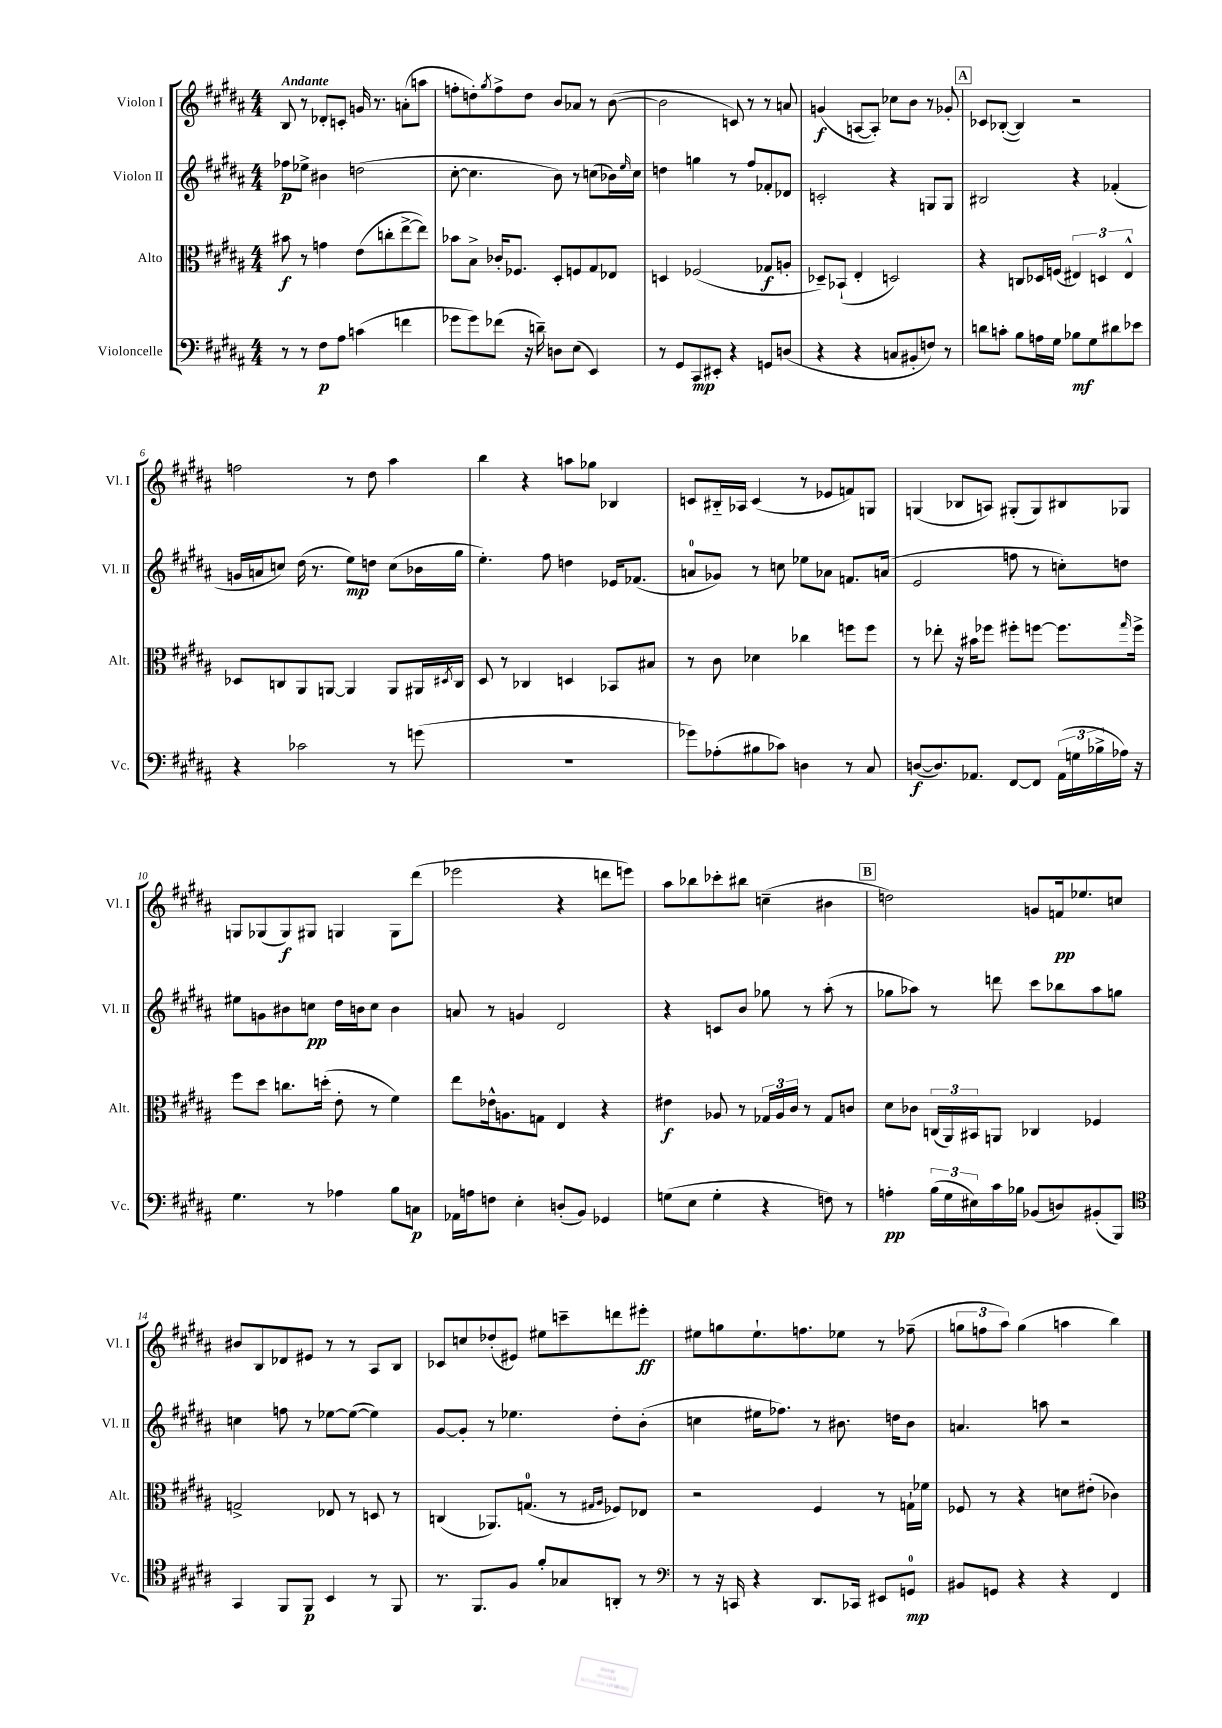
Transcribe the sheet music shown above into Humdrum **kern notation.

**kern	**kern	**kern	**kern
*staff4	*staff3	*staff2	*staff1
*clefF4	*clefC3	*clefG2	*clefG2
*k[f#c#g#d#a#]	*k[f#c#g#d#a#]	*k[f#c#g#d#a#]	*k[f#c#g#d#a#]
*M4/4	*M4/4	*M4/4	*M4/4
8r	8b#\	8ff-\L	8B/
8r	8r	8ee-^\J	8r
8F#\L	4g\	4b#\	8d-'/L
8A#\J	.	.	8c'/J
(4c\	(8e\L	(2dd\	16g/
.	.	.	8.r
.	8cc'\	.	.
4f\	[8ee^\	.	(8a'\L
.	8ee\]J)	.	8aa\J
=	=	=	=
8g-\L	8b-\L	[8cc#'\	8ff'\L
8g-\)	8B^\J	4.cc#\]	8dd'\)
.	.	.	8qgg#/
(8f-\J	16c-'/LK	.	8ff^\
.	8.F-/J	.	.
16r	.	.	8dd\J
16d~\)	.	.	.
8D\L	8D#'/L	8b\)	8b/L
(8E\J	8F/	8r	8a-/J
4EE/)	8G#/	(8cc\L	8r
.	8E-/J	16b-\L)	([8b\
.	.	16qqee/	.
.	.	16cc\JJ	.
=	=	=	=
8r	4D/	4dd\	2b\]
8GG#/L	.	.	.
8CC#/	(2F-/	4gg\	.
8EE#'/J	.	.	.
4r	.	8r	8c/)
.	.	8ff#/L	8r
8GG/L	8G-/L	8f-'/	8r
(8D/J	8A'/J	8d-/J	8a/
=	=	=	=
4r	8D-~/L)	2c'/	(4g/
.	(8BB-`/J	.	.
4r	4E'/	.	[8A/L
.	.	.	8A'/]J)
8C/L	2D/)	4r	8cc-\L
8BB#'/	.	.	8b\J
8F/J)	.	8G/L	8r
8r	.	8G/J	8g-'/
=	=	=	=
8d\L	4r	2B#/	8c-/L
8c'\J	.	.	([8B-'/J
8B\L	8C/L	.	4B-/])
16A\L	16D-/L	.	.
16G#\JJ	(16F/JJ	.	.
8B-\L	6E#/)	4r	2r
8G#\	.	.	.
.	6D/	.	.
8d#\	.	(4f-'/	.
.	6E#^^/	.	.
8e-\J	.	.	.
=	=	=	=
4r	8D-/L	16g/LL	2ff\
.	.	16a/J	.
.	8C/	8cc/J)	.
2c-\	8AA#/	(16dd#\	.
.	.	8.r	.
.	[8AA/J	.	.
.	4AA/]	8ee\L)	8r
.	.	8dd\J	8dd#\
8r	8AA/L	(8cc\L	4aa#\
(8g\	16AA#/L	16b-\L	.
.	8qD#/	.	.
.	16C/JJ	16gg#\JJ	.
=	=	=	=
1r	8D#/	4.ee'\)	4bb\
.	8r	.	.
.	4C-/	.	4r
.	.	8ff#\	.
.	4D/	4dd\	8aa\L
.	.	.	8gg-\J
.	8BB-/L	16e-/LK	4B-/
.	.	(8.f-/J	.
.	8B#/J	.	.
=	=	=	=
8g-\L)	8r	8a/L	8c/L
(8A-'\	8c#\	8g-/J)	16B#'~/L
.	.	.	16A-/JJ
8B#\	4d-\	8r	(4c/
8c-\J)	.	8cc\	.
4D\	4cc-\	8ee-\L	8r
.	.	8a-\J	8e-/L
8r	8ff\L	8.f/L	8f/)
8C#/	8ff\J	.	8G/J
.	.	(16a/Jk	.
=	=	=	=
([8D/L	8r	2e/	(4G/
8.D/])	8ee-'\	.	.
.	16r	.	8B-/L
8.AA-/J	16b#\LK	.	.
.	8ff-\J	.	8A/J)
[8FF#/L	8ff#'\L	8ff\	(8G#'/L
8FF#/]J	[8ff\J	8r	8G#/)
(24AA-\LL	8.ff\]L	8cc'\L)	8B#/
24G\	.	.	.
24B-^\	.	.	.
16A-\JJ)	.	8dd\J	8G-/J
.	16qqgg#/	.	.
16r	16ff^\Jk	.	.
=	=	=	=
4.G#\	8ff#\L	8ee#\L	8G/L
.	8dd#\J	8g\	(8G-/
.	8.cc\L	8b#\	8G-/)
8r	.	8cc\J	8G#/J
.	(16dd'\Jk	.	.
4A-\	8e'\	16dd#\LL	4G/
.	.	16b\J	.
.	8r	8cc\J	.
8B\L	4f#\)	4b\	8G\L
8C\J	.	.	(8ddd#\J
=	=	=	=
16AA-\LL	8ee\L	8a/	2eee-\
16A\J	.	.	.
8F\J	16e-^^\k	8r	.
.	8.A\	.	.
4E'\	.	4g/	.
.	8G\J	.	.
(8D'/L	4E/	2d#/	4r
8BB/J)	.	.	.
4GG-/	4r	.	8ddd\L
.	.	.	8eee\J)
=	=	=	=
(8G\L	4e#\	4r	8aa#\L
8E\J	.	.	8bb-\
4G'\	8A-/	8c/L	8ccc-'\
.	8r	8b/J	8bb#\J
4r	24G-/LL	8gg-\	(4cc~\
.	24A-/	.	.
.	24c#/JJ	.	.
.	8r	8r	.
8F\)	8G-/L	(8aa#'\	4b#\
8r	8c/J	8r	.
=	=	=	=
4A'\	8d#\L	8gg-\L	2dd\)
.	8c-\J	8aa-\J)	.
(24B\LL	(24C/LL	8r	.
24G#\	24AA#/)	.	.
24E#\)	24BB#/J	.	.
16c#\	8AA/J	8ddd\	.
16B-\JJ	.	.	.
(8BB-/L	4C-/	8ccc#\L	8g/L
8D/)	.	8bb-\	16f/k
.	.	.	8.ee-/
(8BB#'/	4F-/	8aa-\	.
8BBB/J)	.	8gg\J	8cc/J
=	=	=	=
*clefC4	*	*	*
4GG#/	2G^/	4cc\	8b#/L
.	.	.	8B/
8FF#/L	.	8ff\	8d-/
8FF#/J	.	8r	8e#/J
4BB/	8E-/	[8ee-\L	8r
.	8r	(8ee-\_J	8r
8r	8D/	4ee-\])	8A#/L
8FF#/	8r	.	8B/J
=	=	=	=
8.r	(4C/	[8g#/L	8c-/L
.	.	8g#'/]J	8cc/
8.FF#/L	.	.	.
.	8.AA-/L)	8r	(8dd-'/
8F#/J	.	4.ee-\	8e#/J)
.	(8.G/J	.	.
8f#'/L	.	.	8ee#\L
8G-/	8r	.	8ccc~\
.	16qqG#/LL	.	.
.	16qqA#/JJ	.	.
8AA'/J	8F-/L)	8dd#'\L	8ddd\
8r	8E-/J	(8b'\J	8eee#'\J
=	=	=	=
*clefF4	*	*	*
8r	2r	4cc\	8ee#\L
16r	.	.	8gg\
16CC/	.	.	.
4r	.	16ee#\LK	8.ee#`\
.	.	8.ff-\J)	.
.	.	.	8.ff\
8.DD#/L	4F#/	8r	.
.	.	8.b#\	8ee-\J
16CC-/Jk	.	.	.
8EE#/L	8r	.	8r
.	.	16dd\LK	.
8GG/J	16G`\LL	8b#\J	(8ff-~\
.	16f-\JJ	.	.
=	=	=	=
8BB#/L	8F-/	4.a/	12gg\L
.	.	.	12ff\
8GG/J	8r	.	.
.	.	.	12aa#\J)
4r	4r	.	(4gg\
.	.	8aa\	.
4r	8d\L	2r	4aa\
.	(8e#'\J	.	.
4FF#/	4c-\)	.	4bb\)
==	==	==	==
*-	*-	*-	*-
